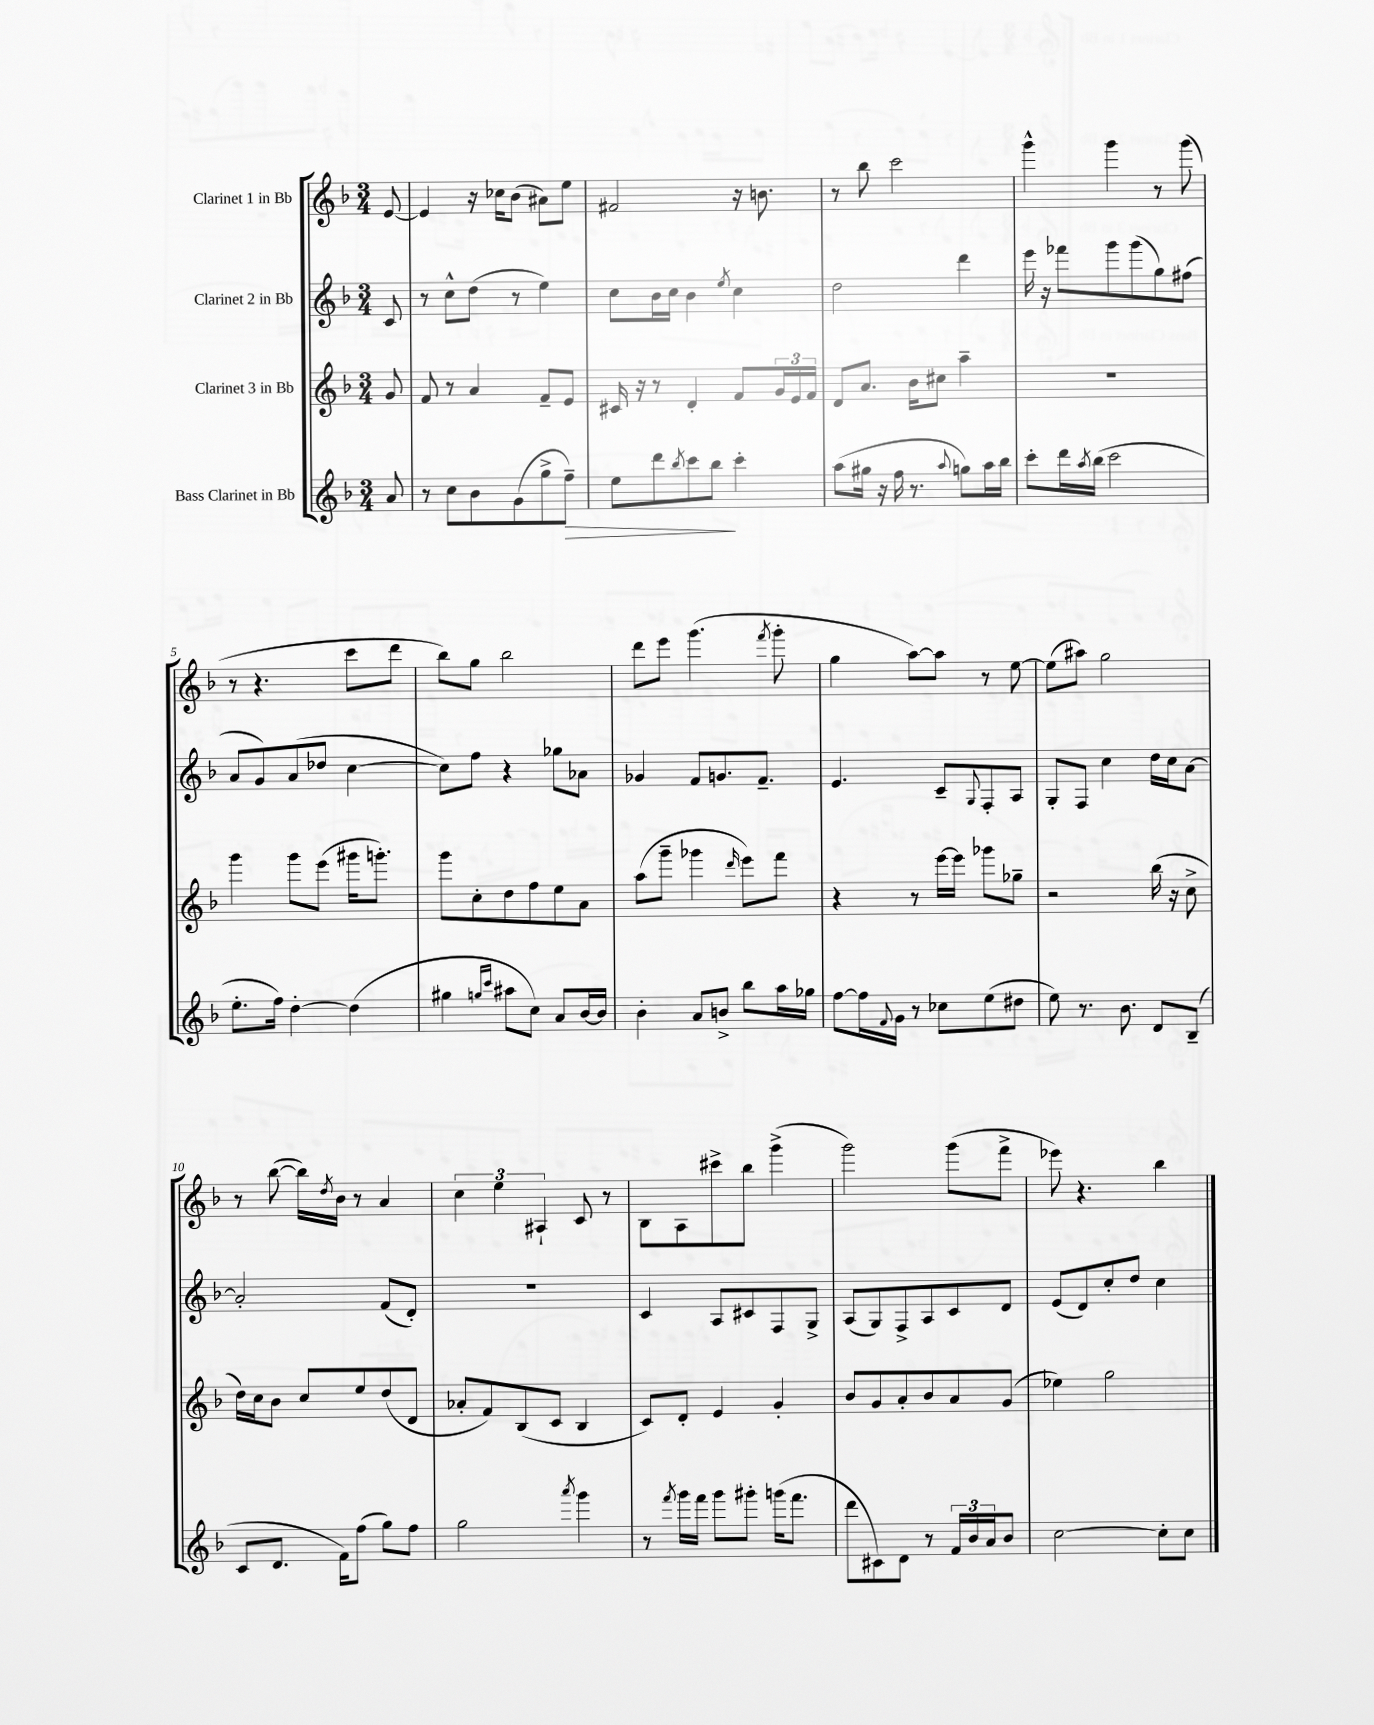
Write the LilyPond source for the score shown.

<<
\new StaffGroup <<
\new Staff = "s0" \with { instrumentName = "Clarinet 1 in Bb" } {
    \clef treble \key f \major \numericTimeSignature \time 3/4 \partial 8
    e'8~ |
    e'4 r16 ces''16 bes'8( ais'8) e''8 |
    fis'2 r16 b'8. |
    r8 bes''8 c'''2 |
    g'''4-^ g'''4 r8 g'''8( |
    r8 r4. c'''8 d'''8 |
    bes''8) g''8 bes''2 |
    d'''8 e'''8 g'''4.( \acciaccatura { f'''8 } g'''8-. |
    g''4 a''8~) a''8 r8 e''8~ |
    e''8( ais''8) g''2 |
    r8 bes''8~( bes''16) \acciaccatura { d''8 } bes'16 r8 a'4 |
    \tuplet 3/2 { c''4 e''4 ais4-! } c'8 r8 |
    bes8 a8 cis'''8-> bes''8 g'''4->( |
    g'''2) g'''8( f'''8-> |
    ees'''8) r4. bes''4 \bar "|." |
}
\new Staff = "s1" \with { instrumentName = "Clarinet 2 in Bb" } {
    \clef treble \key f \major \numericTimeSignature \time 3/4 \partial 8
    c'8 |
    r8 c''8-^ d''8( r8 e''4) |
    c''8 bes'16 c''16 bes'4 \acciaccatura { e''8 } c''4 |
    d''2 d'''4 |
    e'''16 r16 fes'''8 g'''8 g'''8( g''8) fis''8( |
    a'8 g'8) a'8( des''8 c''4~ |
    c''8) f''8 r4 ges''8 aes'8 |
    ges'4 f'8 g'8. f'8.-- |
    e'4. c'8-- \appoggiatura { g8 } f8-. a8 |
    g8-. f8 c''4 d''16 c''16 a'8~ |
    a'2-. f'8( d'8-.) |
    R2. |
    c'4 a8 cis'8 f8 g8-> |
    a8( g8) f8-> a8 c'8 d'8 |
    e'8( d'8) c''8-. d''8 c''4 \bar "|." |
}
\new Staff = "s2" \with { instrumentName = "Clarinet 3 in Bb" } {
    \clef treble \key f \major \numericTimeSignature \time 3/4 \partial 8
    g'8 |
    f'8 r8 a'4 f'8-- e'8 |
    cis'16 r16 r8 d'4-. f'8 \tuplet 3/2 { g'16 e'16 f'16 } |
    d'8 a'8. bes'16 cis''8 a''4-- |
    R2. |
    g'''4 g'''8 e'''8( gis'''16 g'''8.-.) |
    g'''8 c''8-. d''8 f''8 e''8 a'8 |
    a''8( g'''8-- ges'''4 \grace { d'''16 } e'''8) f'''8 |
    r4 r8 e'''16~ e'''16 ges'''8 ges''8-- |
    r2 bes''16( r16 c''8-> |
    d''16) c''16 bes'8 c''8 e''8 d''8( d'8 |
    aes'8-. f'8) bes8( c'8 bes4 |
    c'8) d'8-. e'4 g'4-. |
    bes'8 g'8 a'8-. bes'8 a'8 g'8( |
    ees''4) g''2 \bar "|." |
}
\new Staff = "s3" \with { instrumentName = "Bass Clarinet in Bb" } {
    \clef treble \key f \major \numericTimeSignature \time 3/4 \partial 8
    a'8 |
    r8 c''8 bes'8 g'8( g''8-> f''8--\>) |
    e''8 d'''8 \acciaccatura { bes''8 } c'''8 bes''8\! c'''4-. |
    a''8( gis''16 r16 f''16 r8. \appoggiatura { a''8 } g''8) a''16 bes''16 |
    c'''8-. d'''16 \acciaccatura { a''8 } bes''16( c'''2 |
    e''8.-. f''16) d''4~-. d''4( |
    gis''4 \grace { g''16 c'''16 } ais''8 c''8) a'8 bes'16~ bes'16 |
    bes'4-. a'8 b'8-> bes''8 a''16 ges''16 |
    f''8~ f''16 \appoggiatura { f'8 } g'16 r8 ces''8 e''8( dis''8 |
    e''8) r8. bes'8. d'8 bes8--( |
    c'8 d'8. f'16) f''8( g''8) f''8 |
    g''2 \acciaccatura { a'''8 } g'''4 |
    r8 \acciaccatura { f'''8 } g'''16 f'''16 g'''8 gis'''8-. g'''16( f'''8. |
    d'''8 cis'8) d'8 r8 \tuplet 3/2 { f'16 bes'16 a'16 } bes'8 |
    c''2~ c''8-. c''8 \bar "|." |
}
>>
>>
